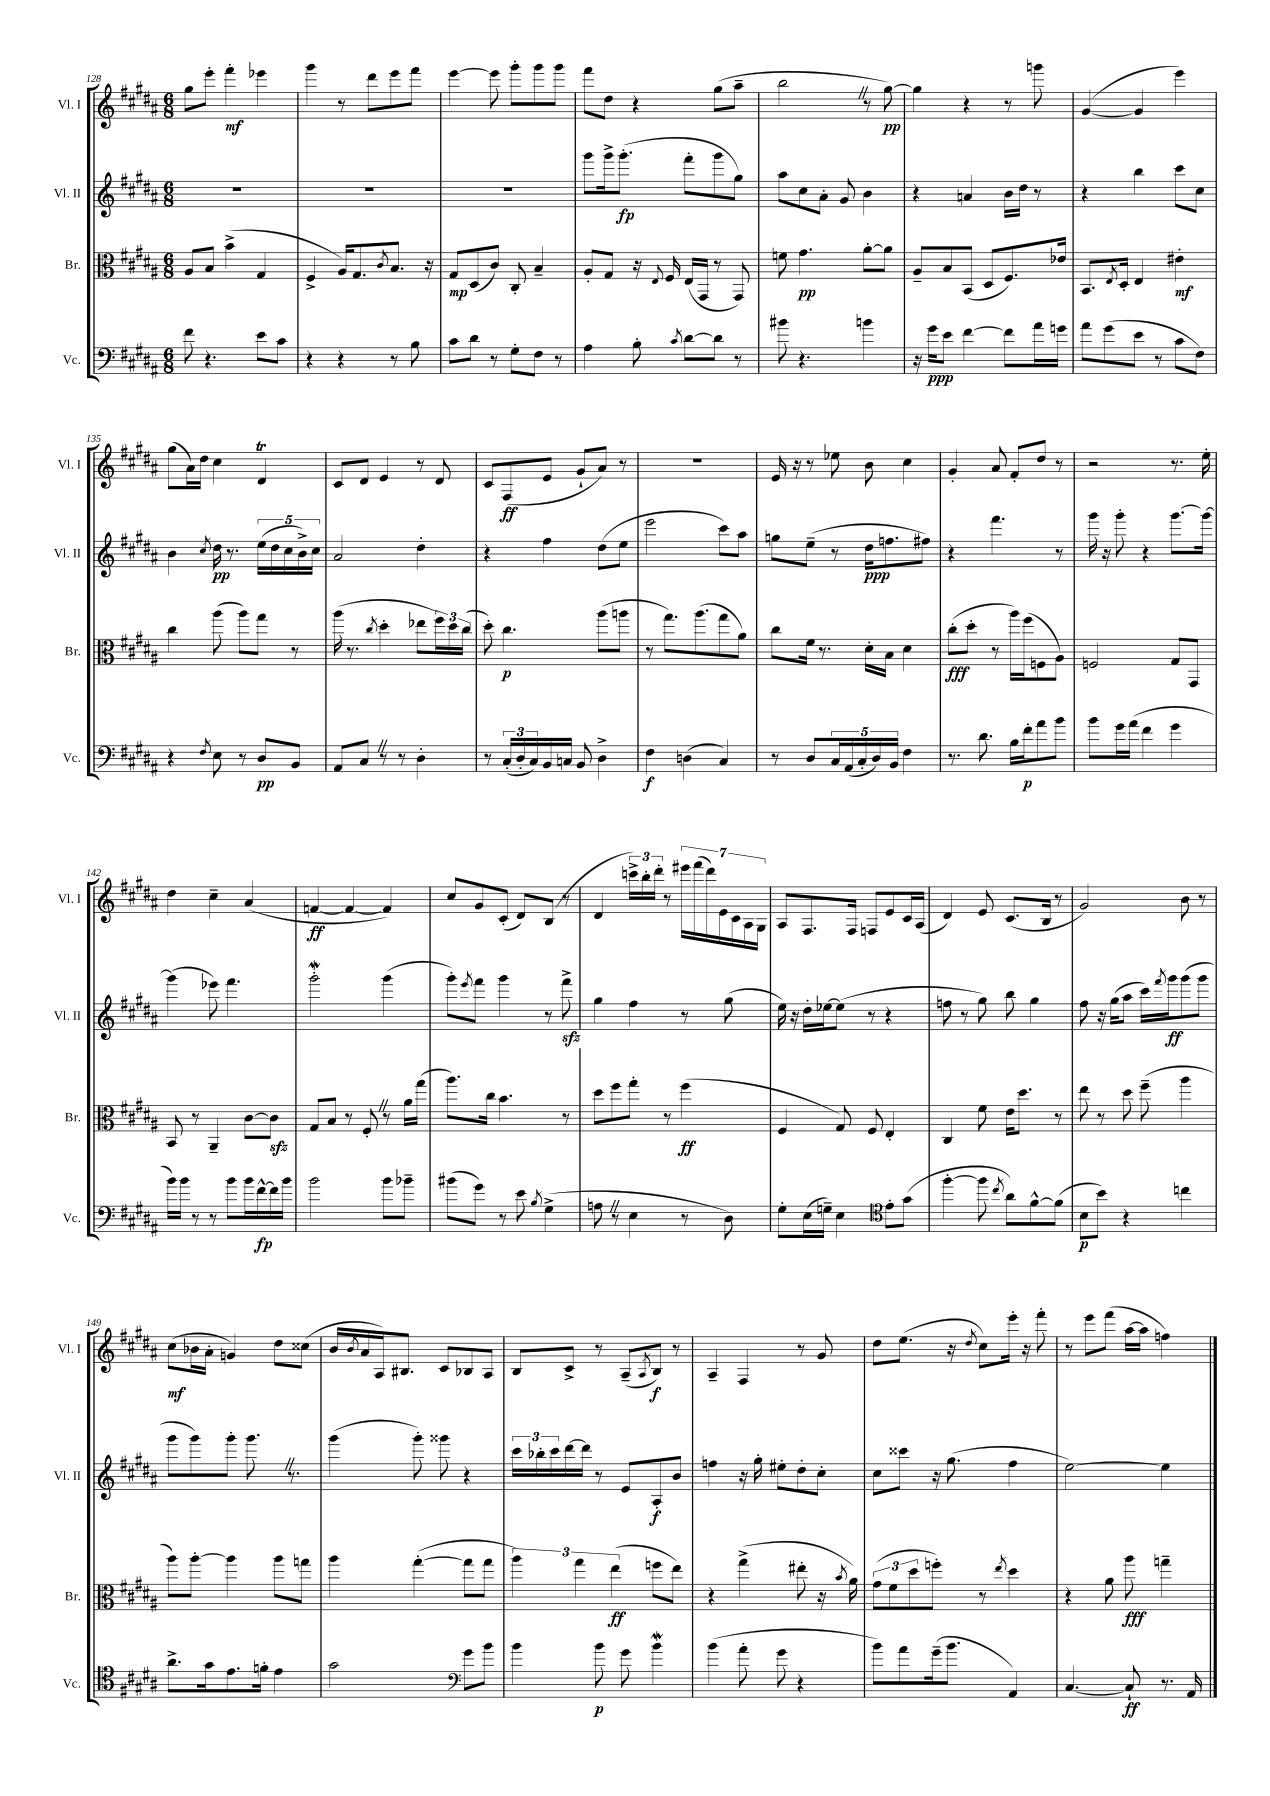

**kern	**dynam	**kern	**dynam	**kern	**dynam	**kern	**dynam
*part4	*part4	*part3	*part3	*part2	*part2	*part1	*part1
*staff4	*staff4	*staff3	*staff3	*staff2	*staff2	*staff1	*staff1
*I"Vc.	*	*I"Br.	*	*I"Vl. II	*	*I"Vl. I	*
*I'Vc.	*	*I'Br.	*	*I'Vl. II	*	*I'Vl. I	*
*clefF4	*	*clefC3	*	*clefG2	*	*clefG2	*
*k[f#c#g#d#a#]	*	*k[f#c#g#d#a#]	*	*k[f#c#g#d#a#]	*	*k[f#c#g#d#a#]	*
*M6/8	*	*M6/8	*	*M6/8	*	*M6/8	*
=128	=128	=128	=128	=128	=128	=128	=128
8f#\	.	8A#/L	.	2.r	.	8gg#\L	.
4.r	.	8B/J	.	.	.	8eee'\J	.
.	.	(4b^\	.	.	.	4fff#'\	mf
8e\L	.	4G#/	.	.	.	4eee-X\	.
8c#\J	.	.	.	.	.	.	.
=129	=129	=129	=129	=129	=129	=129	=129
4r	.	4F#^/	.	2.r	.	4ggg#\	.
4r	.	16A#/KL)	.	.	.	8r	.
.	.	8.G#/	.	.	.	.	.
.	.	.	.	.	.	8ddd#\L	.
.	.	8qc#/	.	.	.	.	.
8r	.	8.B/J	.	.	.	8eee\	.
8B\	.	.	.	.	.	8fff#\J	.
.	.	16r	.	.	.	.	.
=130	=130	=130	=130	=130	=130	=130	=130
8c#\L	.	8G#/L	mp	2.r	.	[4eee\	.
8d#\J	.	(8D#/	.	.	.	.	.
8r	.	8c#/J)	.	.	.	8eee\]	.
8G#'\L	.	8C#'/	.	.	.	8ggg#'\L	.
8F#\J	.	4B~/	.	.	.	8ggg#\	.
8r	.	.	.	.	.	8ggg#\J	.
=131	=131	=131	=131	=131	=131	=131	=131
4A#\	.	8A#'/L	.	8ggg#\L	.	8fff#\L	.
.	.	8G#/J	.	16ggg#^\k	.	8dd#\J	.
.	.	.	.	(8.ggg#'\J	fp	.	.
8B'\	.	16r	.	.	.	4r	.
.	.	8qqE/	.	.	.	.	.
.	.	16F#/	.	.	.	.	.
8qc#/	.	.	.	.	.	.	.
[8d#\L	.	(16E/LL	.	8fff#'\L	.	.	.
.	.	16GG#/JJ	.	.	.	.	.
8d#\J]	.	8r	.	8ggg#\	.	(8gg#\L	.
8r	.	8GG#/)	.	8gg#\J)	.	8aa#~\J	.
=132	=132	=132	=132	=132	=132	=132	=132
8b#X\	.	8fn\	.	8aa#\L	.	2bbZ\	.
4.r	.	4.g#\	pp	8cc#\	.	.	.
.	.	.	.	8a#'\J	.	.	.
.	.	.	.	8g#/	.	.	.
4bn\	.	[8a#'\L	.	4b\	.	8r	.
.	.	8a#\J]	.	.	.	[8gg#\)	pp
=133	=133	=133	=133	=133	=133	=133	=133
16r	.	8A#~/L	.	4r	.	4gg#\]	.
16g#\KL	ppp	.	.	.	.	.	.
8e\J	.	8B/	.	.	.	.	.
[4f#\	.	(8BB/J	.	4an/	.	4r	.
.	.	8D#/L	.	.	.	.	.
8f#\L]	.	8.F#/)	.	16b\LL	.	8r	.
.	.	.	.	16dd#\JJ	.	.	.
16a#\L	.	.	.	8r	.	8gggn\	.
16gn\JJ	.	16e-X/Jk	.	.	.	.	.
=134	=134	=134	=134	=134	=134	=134	=134
8a#\L	.	8.BB/L	.	4r	.	([4g#/	.
(8g#\	.	.	.	.	.	.	.
.	.	8qE/	.	.	.	.	.
.	.	16D#'/Jk	.	.	.	.	.
8e\J	.	4E/	.	4bb\	.	4g#/]	.
8r	.	.	.	.	.	.	.
8c#\L	.	4e#X'\	mf	8ccc#\L	.	4eee\)	.
8F#\J)	.	.	.	8cc#\J	.	.	.
!!LO:LB:g=z
=135	=135	=135	=135	=135	=135	=135	=135
4r	.	4cc#\	.	4b\	.	(8gg#\L	.
.	.	.	.	.	.	16a#\L)	.
.	.	.	.	.	.	16dd#\JJ	.
8qF#/	.	.	.	8qcc#/	.	.	.
8E\	.	(8aa#\	.	16dd#\	pp	4cc#\	.
.	.	.	.	8.r	.	.	.
8r	.	8aa#\L)	.	.	.	.	.
8D#/L	pp	8gg#\J	.	(20ee\LL	.	4d#t/	.
.	.	.	.	20dd#\	.	.	.
.	.	.	.	20cc#\	.	.	.
8BB/J	.	8r	.	.	.	.	.
.	.	.	.	20b^\)	.	.	.
.	.	.	.	20cc#\JJ	.	.	.
=136	=136	=136	=136	=136	=136	=136	=136
8AA#/L	.	(16aa#\	.	2a#/	.	8c#/L	.
.	.	8.r	.	.	.	.	.
8C#Z/J	.	.	.	.	.	8d#/J	.
.	.	8qcc#/	.	.	.	.	.
8r	.	4dd#'\	.	.	.	4e/	.
8r	.	.	.	.	.	.	.
4D#'\	.	8ee-X\L	.	4dd#'\	.	8r	.
.	.	24ff#\L)	.	.	.	8d#/	.
.	.	24dd#\	.	.	.	.	.
.	.	(24cc#\JJ	.	.	.	.	.
=137	=137	=137	=137	=137	=137	=137	=137
8r	.	8dd#'\)	.	4r	.	8c#/L	.
(24C#'/LL	.	4.cc#\	p	.	.	(8F#/	ff
24D#'/	.	.	.	.	.	.	.
24C#/)	.	.	.	.	.	.	.
16BB/	.	.	.	4ff#\	.	8e/J	.
16Cn/JJ	.	.	.	.	.	.	.
8BB/	.	.	.	.	.	8g#`/L	.
4D#^\	.	(8aa#\L	.	(8dd#\L	.	8a#/J)	.
.	.	8aan\J	.	8ee\J	.	8r	.
=138	=138	=138	=138	=138	=138	=138	=138
4F#\	f	8r	.	2eee\	.	2.r	.
.	.	8.gg#\L)	.	.	.	.	.
(4Dn\	.	.	.	.	.	.	.
.	.	(8.aa#\	.	.	.	.	.
4C#/)	.	8gg#\	.	8ccc#\L)	.	.	.
.	.	8a#\J)	.	8aa#\J	.	.	.
=139	=139	=139	=139	=139	=139	=139	=139
8r	.	8cc#\L	.	8ggn\L	.	16e/	.
.	.	.	.	.	.	16r	.
8D#/L	.	16f#\Jk	.	(8ee~\J	.	8r	.
.	.	8.r	.	.	.	.	.
20C#/L	.	.	.	8r	.	8ee-X\	.
(20AA#/	.	.	.	.	.	.	.
20C#'/	.	.	.	.	.	.	.
.	.	16d#'\LL	.	16dd#\KL	ppp	8b\	.
20D#/)	.	.	.	.	.	.	.
.	.	16B\JJ	.	8.ffn\	.	.	.
20BB/JJ	.	.	.	.	.	.	.
4F#\	.	4d#\	.	.	.	4cc#\	.
.	.	.	.	8ff#X\J)	.	.	.
=140	=140	=140	=140	=140	=140	=140	=140
8.r	.	(8cc#'\L	fff	4r	.	4g#'/	.
.	.	8dd#'\J	.	.	.	.	.
8.d#\	.	.	.	.	.	.	.
.	.	8r	.	4.fff#\	.	8a#/	.
16B\LL	.	16aa#\LL)	.	.	.	8f#'/L	.
16f#'\J	p	(16ff#\J	.	.	.	.	.
8a#\	.	8Fn\	.	.	.	8dd#/J	.
8b\J	.	8A#\J)	.	8r	.	8r	.
=141	=141	=141	=141	=141	=141	=141	=141
8b\L	.	2Fn/	.	16ggg#\	.	2r	.
.	.	.	.	16r	.	.	.
16g#\L	.	.	.	8ggg#'\	.	.	.
(16a#\JJ	.	.	.	.	.	.	.
4f#\	.	.	.	4r	.	.	.
4g#\	.	8G#/L	.	[8.ggg#\L	.	8.r	.
.	.	8GG#/J	.	.	.	.	.
.	.	.	.	16ggg#\Jk_	.	16ee'\	.
!!LO:LB:g=z
=142	=142	=142	=142	=142	=142	=142	=142
16b\LL)	.	8BB/	.	(4ggg#\]	.	4dd#\	.
16b\JJ	.	.	.	.	.	.	.
8r	.	8r	.	.	.	.	.
8r	.	4AA#~/	.	8eee-X\)	.	4cc#~\	.
8b\L	.	.	.	4.fff#\	.	.	.
16b\L	.	[8c#\L	.	.	.	(4a#/	.
[16f#^^\	fp	.	.	.	.	.	.
16f#\]	.	8c#zz\J]	.	.	.	.	.
16b\JJ	.	.	.	.	.	.	.
=143	=143	=143	=143	=143	=143	=143	=143
2b\	.	8G#/L	.	2ggg#W'\	.	[4fn/	ff
.	.	8B/J	.	.	.	.	.
.	.	8r	.	.	.	4f/_	.
.	.	8F#'Z/	.	.	.	.	.
8b\L	.	8r	.	(4ggg#\	.	4f/])	.
8b-X~\J	.	16a#\LL	.	.	.	.	.
.	.	(16gg#\JJ	.	.	.	.	.
=144	=144	=144	=144	=144	=144	=144	=144
(8b#X\L	.	8.aa#\L)	.	8ggg#'\L)	.	8cc#/L	.
.	.	.	.	8qeee/	.	.	.
8g#\J)	.	.	.	8fff#\J	.	8g#/	.
.	.	16cc#\Jk	.	.	.	.	.
8r	.	4.b\	.	4ggg#\	.	(8c#'/J	.
8e\	.	.	.	.	.	8d#/L)	.
8qB/	.	.	.	.	.	.	.
(4G#^\	.	.	.	8r	.	(8B/J	.
.	.	8r	.	8fff#zz^\	.	8r	.
=145	=145	=145	=145	=145	=145	=145	=145
8AnZ\	.	8dd#\L	.	4gg#\	.	4d#/	.
8r	.	8ff#\	.	.	.	.	.
4E\	.	8gg#'\J	.	4ff#\	.	24cccn^\LL)	.
.	.	.	.	.	.	24bb'\	.
.	.	.	.	.	.	24ddd#'\JJ	.
.	.	8r	.	.	.	8r	.
8r	.	(4ff#\	ff	8r	.	28eee#X\LL	.
.	.	.	.	.	.	(28fff#\	.
.	.	.	.	.	.	28ddd#\)	.
.	.	.	.	.	.	28e\	.
8D#\)	.	.	.	(8gg#\	.	.	.
.	.	.	.	.	.	28c#\	.
.	.	.	.	.	.	28A#\	.
.	.	.	.	.	.	28G#\JJ	.
=146	=146	=146	=146	=146	=146	=146	=146
8G#'\L	.	4F#/	.	16ee\)	.	8A#/L	.
.	.	.	.	16r	.	.	.
(16E\L	.	.	.	16dd#'\LL	.	8.F#/	.
16Gn~\JJ)	.	.	.	[16ee-X\J	.	.	.
4E\	.	8G#/)	.	(8ee-\J]	.	.	.
.	.	.	.	.	.	16F#/Jk	.
.	.	8F#/	.	8r	.	8Fn/L	.
*clefC4	*	*	*	*	*	*	*
8e'\L	.	4E'/	.	4r	.	8e/	.
(8g#\J	.	.	.	.	.	16c#/L	.
.	.	.	.	.	.	(16A#/JJ	.
=147	=147	=147	=147	=147	=147	=147	=147
[4ff#'\	.	4C#/	.	8ffn\	.	4d#/)	.
.	.	.	.	8r	.	.	.
8ff#\]	.	8f#\	.	8gg#\)	.	8e/	.
8qcc#/	.	.	.	.	.	.	.
8a#\L)	.	16e\KL	.	8bb\	.	(8.c#/L	.
.	.	8.dd#\J	.	.	.	.	.
[8f#^^\	.	.	.	4gg#\	.	.	.
.	.	.	.	.	.	16B/Jk	.
(8f#\J]	.	8r	.	.	.	8r	.
=148	=148	=148	=148	=148	=148	=148	=148
8B\L	p	8ee\	.	8ff#\	.	2g#/)	.
8b\J)	.	8r	.	16r	.	.	.
.	.	.	.	(16gg#\KL	.	.	.
4r	.	8dd#\	.	8aa#\J	.	.	.
.	.	(8ff#~\	.	16ccc#\LL)	.	.	.
.	.	.	.	8qfff#/	.	.	.
.	.	.	.	16ggg#\J	ff	.	.
4ccn\	.	4aa#\	.	(8ggg#\	.	8b\	.
.	.	.	.	8ggg#\J	.	8r	.
!!LO:LB:g=z
=149	=149	=149	=149	=149	=149	=149	=149
8.a#^\L	.	8aa#\L)	.	8ggg#\L	.	(8cc#\L	mf
.	.	[8aa#'\J	.	8ggg#\)	.	16b-X\L	.
16g#\k	.	.	.	.	.	16a#'\JJ	.
8.e\	.	4aa#\]	.	8ggg#'\J	.	4gn/)	.
.	.	.	.	8.ggg#Z\	.	.	.
16fn'\Jk	.	.	.	.	.	.	.
4e\	.	8aa#\L	.	.	.	8dd#\L	.
.	.	.	.	8.r	.	.	.
.	.	8ggn\J	.	.	.	(8cc##X\J	.
=150	=150	=150	=150	=150	=150	=150	=150
2g#\	.	4aa#\	.	(4ggg#\	.	16b/LL	.
.	.	.	.	.	.	8qb/	.
.	.	.	.	.	.	16a#/	.
.	.	.	.	.	.	16A#/J)	.
.	.	.	.	.	.	8.B#X/J	.
.	.	([4gg#'\	.	8ggg#'\)	.	.	.
.	.	.	.	8ggg##X\	.	8c#/L	.
*clefF4	*	*	*	*	*	*	*
8g#\L	.	8gg#\L]	.	4r	.	8B-X/	.
8b\J	.	8gg#\J	.	.	.	8A#/J	.
=151	=151	=151	=151	=151	=151	=151	=151
4b\	.	6aa#\)	.	24ccc#\LL	.	8B/L	.
.	.	.	.	24bb-X'\	.	.	.
.	.	.	.	24ccc#\	.	.	.
.	.	.	.	[16ddd#\	.	8c#^/J	.
.	.	6gg#\	.	.	.	.	.
.	.	.	.	16ddd#\JJ]	.	.	.
8b\	p	.	.	8r	.	8r	.
.	.	(6ee\	ff	.	.	.	.
8g#\	.	.	.	8e/L	.	(8A#~/L	.
.	.	.	.	.	.	8qA#/	.
4bw\	.	8ffn\L	.	8A#'/	f	8B/J)	f
.	.	8ee\J)	.	8b/J	.	8r	.
=152	=152	=152	=152	=152	=152	=152	=152
(4b\	.	4r	.	4ffn\	.	4A#~/	.
8a#'\	.	(4gg#^\	.	16r	.	4F#/	.
.	.	.	.	16gg#'\	.	.	.
8g#\	.	.	.	8ee#X'\L	.	.	.
4r	.	8ee#X'\	.	8dd#'\	.	8r	.
.	.	16r	.	8cc#'\J	.	8g#/	.
.	.	8qb/	.	.	.	.	.
.	.	16a#\)	.	.	.	.	.
=153	=153	=153	=153	=153	=153	=153	=153
8b\L)	.	(12g#\L	.	8cc#\L	.	8dd#\L	.
.	.	12f#\	.	.	.	.	.
8a#\	.	.	.	8ccc##X\J	.	(8.ee\J	.
.	.	12dd#\	.	.	.	.	.
(16g#~\k	.	8ffn'\J)	.	16r	.	.	.
8.b\J	.	.	.	(8.gg#\	.	16r	.
.	.	.	.	.	.	8qdd#/	.
.	.	8r	.	.	.	8cc#\L)	.
.	.	8qee/	.	.	.	.	.
4AA#/)	.	4dd#\	.	4ff#\	.	16eee'\Jk	.
.	.	.	.	.	.	16r	.
.	.	.	.	.	.	8fff#'\	.
=154	=154	=154	=154	=154	=154	=154	=154
[4.C#/	.	4r	.	[2ee\)	.	8r	.
.	.	.	.	.	.	8eee\L	.
.	.	8a#\	.	.	.	(8fff#\J	.
8C#`/]	ff	8aa#\	fff	.	.	[16aa#\LL	.
.	.	.	.	.	.	16aa#\JJ]	.
8.r	.	4ggn~\	.	4ee\]	.	4ffn\)	.
16AA#/	.	.	.	.	.	.	.
==	==	==	==	==	==	==	==
*-	*-	*-	*-	*-	*-	*-	*-
